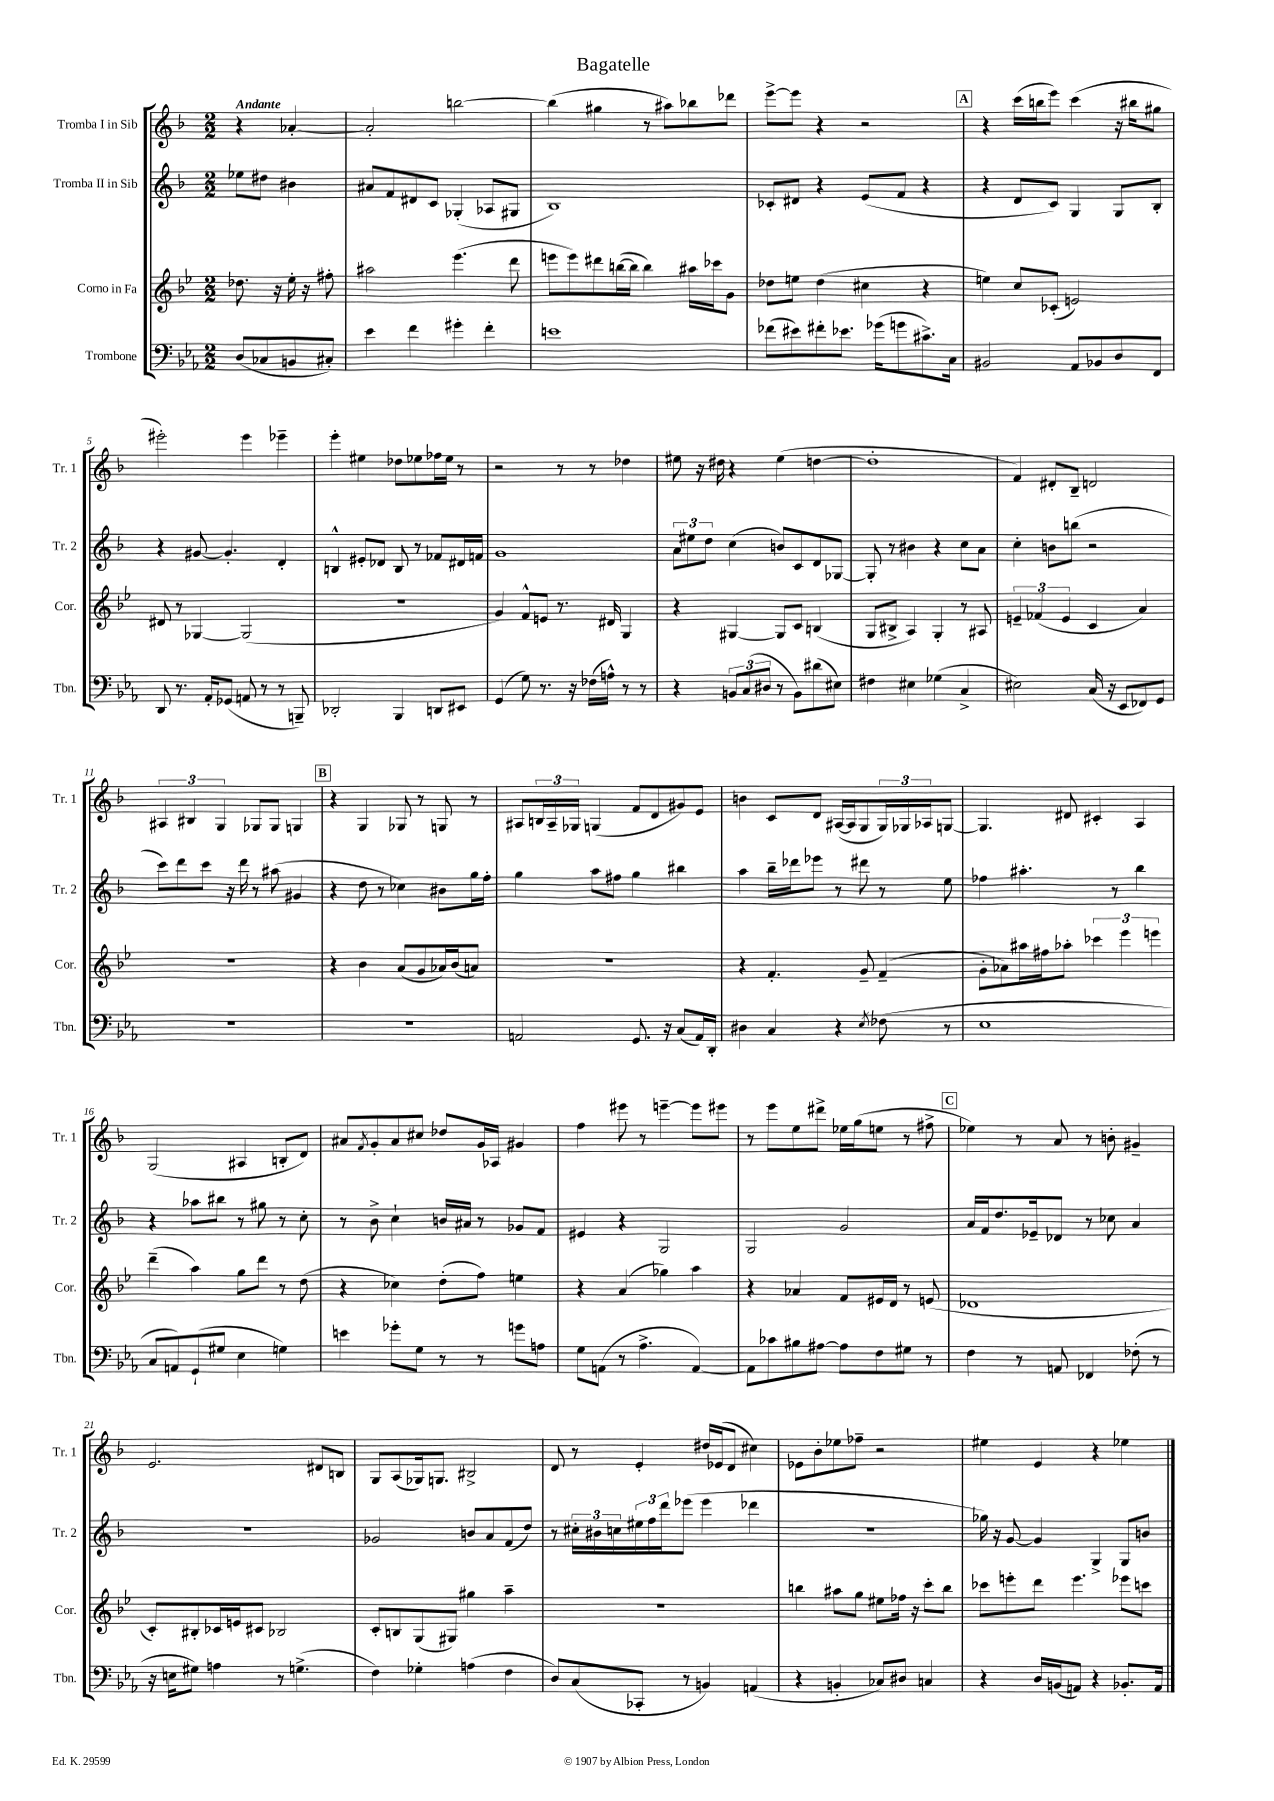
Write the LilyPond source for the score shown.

\header { title = "Bagatelle" }
<<
\new StaffGroup <<
\new Staff = "s0" \with { instrumentName = "Tromba I in Sib" shortInstrumentName = "Tr. 1" } {
    \clef treble \key f \major \numericTimeSignature \time 2/2 \partial 2 \tempo "Andante"
    r4 aes'4~-. |
    aes'2-. b''2~ |
    b''4( gis''4 r8 ais''8) bes''8 des'''8 |
    e'''8~-> e'''8 r4 r2 |
    \mark \markup { \box "A" } r4 c'''16( b''16 e'''8) c'''4( r16 bis''16 gis''8 |
    eis'''2-.) eis'''4 ees'''4-- |
    e'''4-. eis''4 des''8 ees''8 fes''16 ees''16 r8 |
    r2 r8 r8 des''4 |
    eis''8 r16 dis''16 r4 eis''4( d''4~ |
    d''1-. |
    f'4) dis'8-. bes8-- d'2 |
    \tuplet 3/2 { ais4 bis4 g4 } ges8 ges8 g4 |
    \mark \markup { \box "B" } r4 g4 ges8 r8 g8 r8 |
    ais8 \tuplet 3/2 { b16 ais16-- ges16 } g4( f'8 d'8 gis'8) e'8 |
    b'4 c'8 d'8 ais16~( ais16 g8 \tuplet 3/2 { g16) ges16 aes16 } g8~ |
    g4. dis'8 cis'4-. a4 |
    g2( ais4 b8-. d'8) |
    ais'8 \acciaccatura { f'8 } g'8-. ais'8 cis''8 des''8 g'16 aes16 gis'4 |
    f''4 eis'''8 r8 e'''4~-- e'''8 eis'''8 |
    r8 e'''8 e''8 dis'''8-> ees''16 g''16( e''8 r8 fis''8-> |
    \mark \markup { \box "C" } ees''4) r8 a'8 r8 b'8-. gis'4-- |
    e'2. dis'8 b8 |
    g8 a8( ges16) g8. bis2-> |
    d'8 r8 e'4-. dis''16 ees'16( d'8 cis''4) |
    ees'8 bes'8-. ees''8 fes''8-- r2 |
    eis''4 e'4 r4 ees''4 \bar "|." |
}
\new Staff = "s1" \with { instrumentName = "Tromba II in Sib" shortInstrumentName = "Tr. 2" } {
    \clef treble \key f \major \numericTimeSignature \time 2/2 \partial 2
    ees''8 dis''8 bis'4 |
    ais'8 f'8 dis'8 c'8 ges4-.( aes8 gis8 |
    bes1) |
    ces'8-. dis'8 r4 e'8( f'8 r4 |
    \mark \markup { \box "A" } r4 d'8 c'8) g4 g8 bes8-. |
    r4 gis'8~ gis'4.-. d'4-. |
    b4-^ eis'8-. des'8 b8 r8 fes'8 dis'16 f'16 |
    g'1 |
    \tuplet 3/2 { a'8 eis''8 d''8 } c''4( b'8) c'8 d'8 ges8~ |
    ges8-. r8 bis'4 r4 c''8 a'8 |
    c''4-. b'8 b''8( r2 |
    c'''8) d'''8 c'''8 r16 d'''16 r8 ais''8( gis'4 |
    \mark \markup { \box "B" } r4 d''8 r8 ces''4) bis'8 g''16 f''16-. |
    g''4 a''8 fis''8 g''4 bis''4 |
    a''4 bes''16-- des'''16 ees'''8 r8 dis'''8 r8 e''8 |
    fes''4 ais''4.-. r8 bes''4 |
    r4 aes''8 bis''8 r8 gis''8 r8 c''8-. |
    r8 bes'8-> c''4-! b'16 ais'16 r8 ges'8 f'8 |
    eis'4 r4 g2 |
    g2 g'2 |
    \mark \markup { \box "C" } a'16 f'16 d''8. ees'16-- des'8 r8 ces''8 a'4 |
    r1 |
    ges'2 b'8 a'8 f'8( d''8) |
    r8 \tuplet 3/2 { cis''16-. bis'16 c''16 } \tuplet 3/2 { eis''16 f''16 d'''16 } ees'''8( ees'''4 des'''4 |
    r1 |
    ges''16) r16 g'8~ g'4 g4-> g8 b'8 \bar "|." |
}
\new Staff = "s2" \with { instrumentName = "Corno in Fa" shortInstrumentName = "Cor." } {
    \clef treble \key bes \major \numericTimeSignature \time 2/2 \partial 2
    des''8. r16 ees''16-. r16 fis''8-. |
    ais''2 ees'''4.( d'''8 |
    e'''8 e'''8) dis'''8 b''16~( b''16 b''4) ais''16 ces'''16 g'8 |
    des''8 e''8 des''4( cis''4 r4 |
    \mark \markup { \box "A" } e''4) c''8 ces'8-.( e'2) |
    dis'8 r8 ges4~ ges2( |
    R1 |
    g'4) f'8-^ e'8 r8. dis'16 g4 |
    r4 gis4~ gis8 c'8 b4( |
    g8 bis8-> a4) g4-. r8 ais8 |
    \tuplet 3/2 { e'4-- fes'4( e'4 } c'4 a'4) |
    R1 |
    \mark \markup { \box "B" } r4 bes'4 a'8( g'8 aes'16) bes'16( a'8) |
    R1 |
    r4 f'4.-. g'8-- f'4--( |
    g'8-. aes'8) ais''16 fis''16 aes''8-. \tuplet 3/2 { ces'''4 ees'''4 e'''4 } |
    d'''4--( a''4) g''8 d'''8 r8 d''8( |
    r4 ces''4) d''8-.( f''8) e''4 |
    r4 a'4( ges''4) a''4 |
    r4 aes'4 f'8 eis'16 d'16 r8 e'8( |
    \mark \markup { \box "C" } des'1 |
    c'8-.) bis8-. ces'16 e'16 cis'8 bes2 |
    c'8-. b8 g8( gis8) gis''4 a''4-- |
    R1 |
    b''4 ais''8 g''8 eis''8 fes''16 r16 c'''8-. b''8 |
    ces'''8 e'''8-. d'''8 e'''4. ees'''8 c'''8 \bar "|." |
}
\new Staff = "s3" \with { instrumentName = "Trombone" shortInstrumentName = "Tbn." } {
    \clef bass \key ees \major \numericTimeSignature \time 2/2 \partial 2
    d8( ces8 b,8 cis8-.) |
    ees'4 f'4 gis'4-. f'4-. |
    e'1 |
    fes'8( eis'8) fis'8-. ees'8. ges'16( g'8 cis'8.->) c16 |
    \mark \markup { \box "A" } bis,2 aes,8 bes,8 d8 f,8 |
    d,8 r8. aes,16-. ges,8( a,8 r8 r8 b,,8--) |
    des,2-. bes,,4 d,8 eis,8 |
    g,4( g8) r8. r16 fes16( a16-^) r8 r8 |
    r4 \tuplet 3/2 { b,8 c8( dis8 } r8 b,8) dis'8( eis8) |
    fis4 eis4 ges4( c4-> |
    eis2) c16( r16 ees,8 fes,8) g,8 |
    r1 |
    \mark \markup { \box "B" } r1 |
    a,2 g,8. r16 c8( a,16) d,16-. |
    dis4 c4 r4 \acciaccatura { ees8 } fes8( r8 |
    ees1 |
    c8 a,8) g,8-!( gis8 ees4 g4) |
    e'4 ges'8-. g8 r8 r8 g'8 a8 |
    g8 a,8( r8 aes4.-> a,4~) |
    a,8 ces'8 bis8 ais8~ ais8 f8 gis8 r8 |
    \mark \markup { \box "C" } f4 r8 a,8 fes,4 fes8-.( r8 |
    r16 e16 gis8) a4 r8 g4.->( |
    f4) ges4-. a4( f4 |
    d8) c8( ces,8-. r8 b,4) a,4( |
    r4 b,4-. ces8) dis8 c4 |
    r4 d16 b,16( a,8) r4 bes,8.-. a,16 \bar "|." |
}
>>
>>
